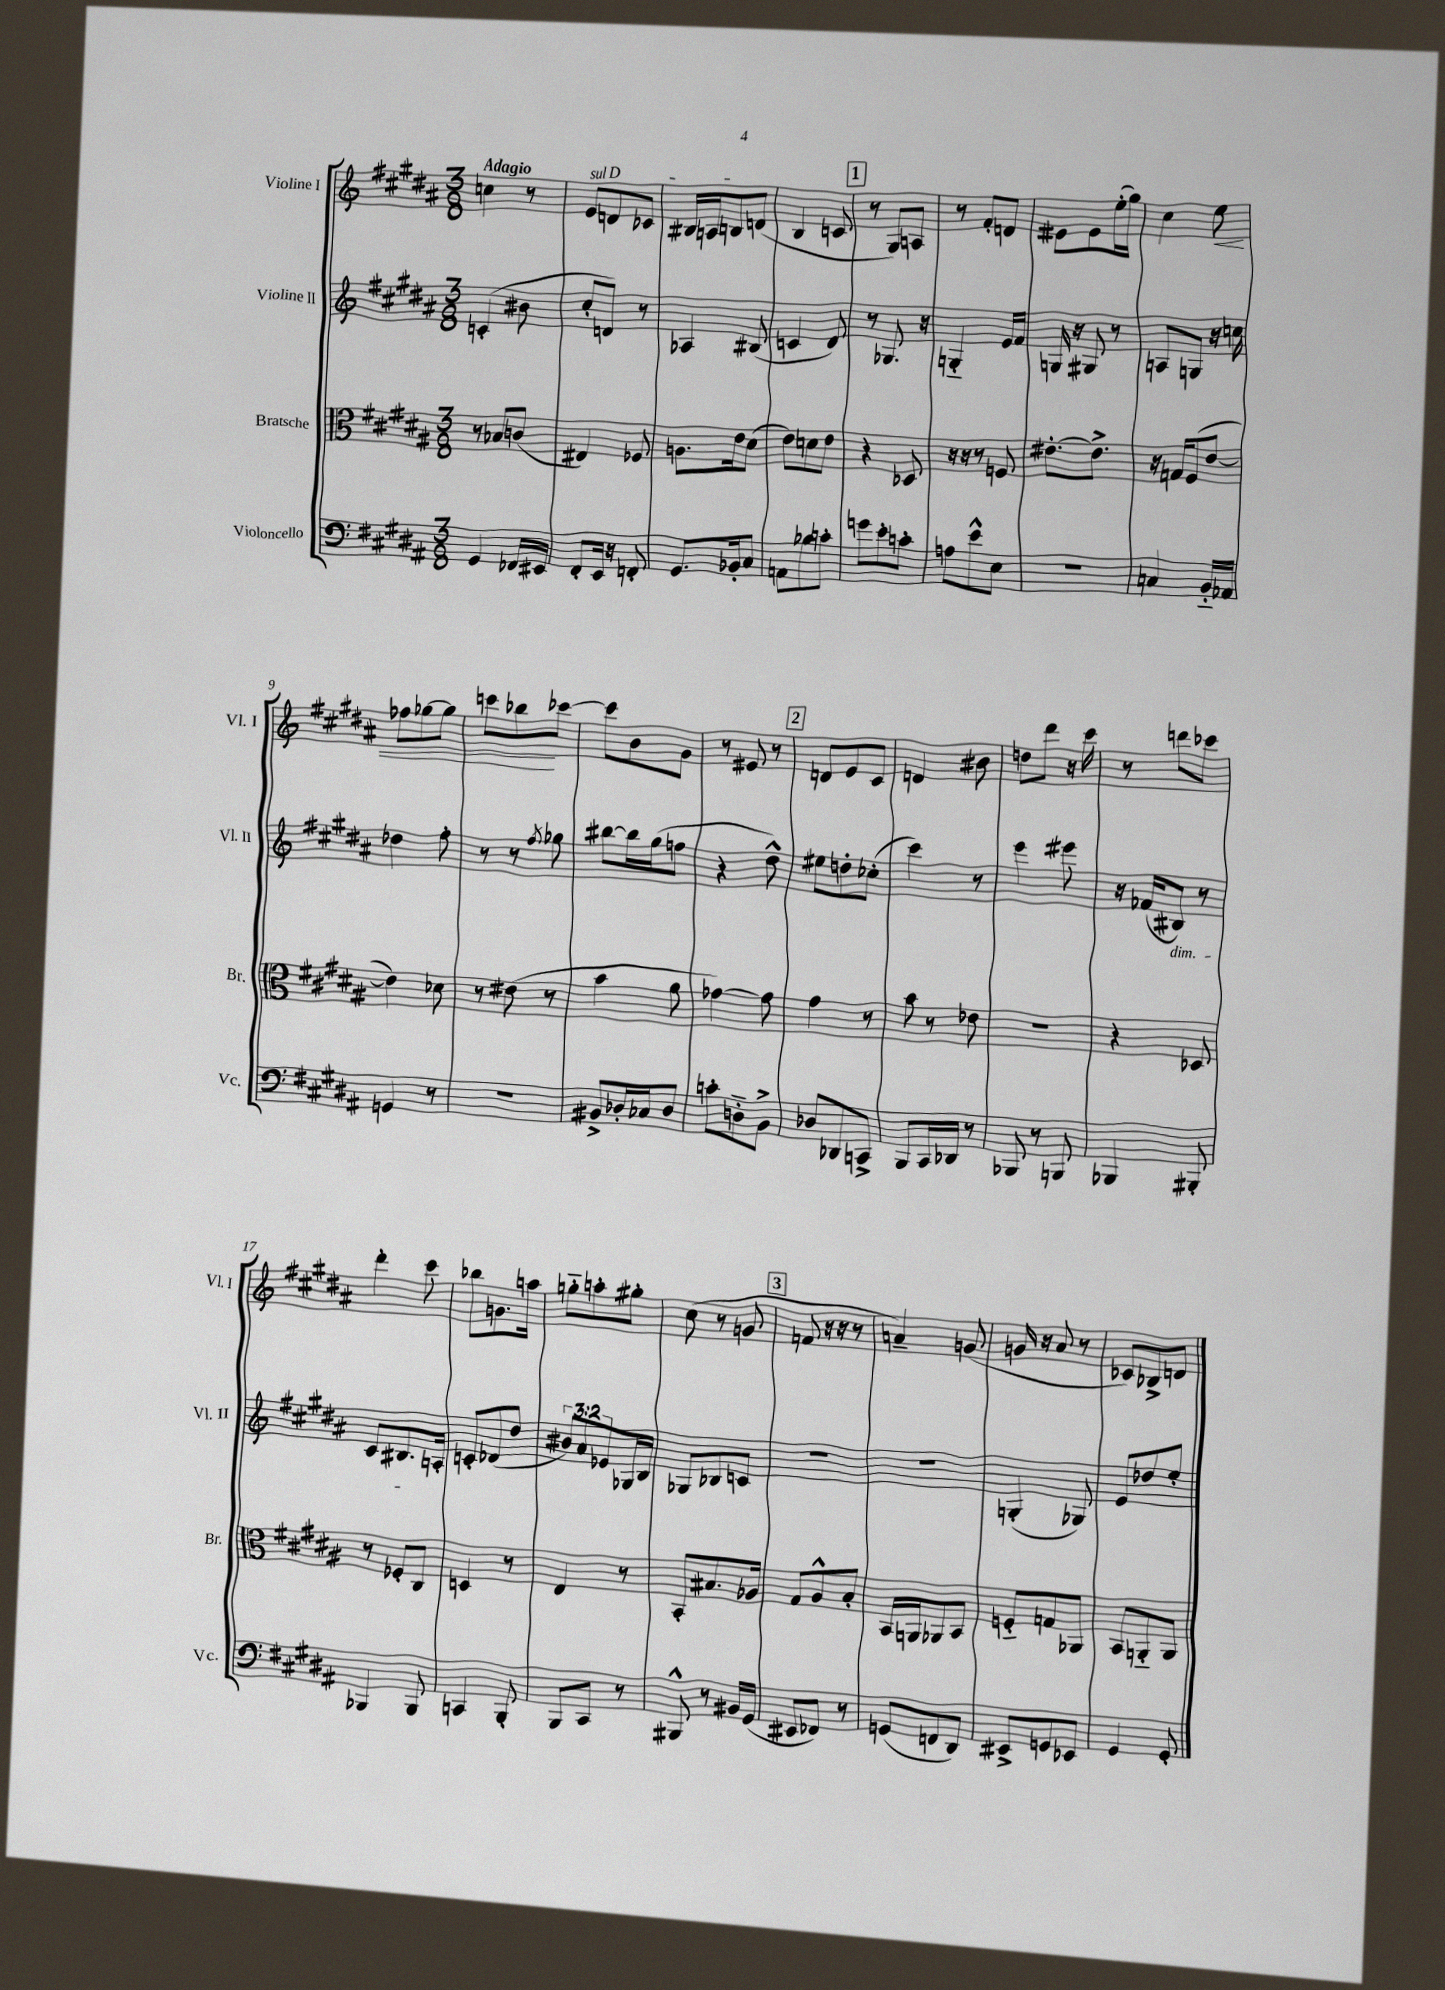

**kern	**kern	**kern	**kern
*staff4	*staff3	*staff2	*staff1
*clefF4	*clefC3	*clefG2	*clefG2
*k[f#c#g#d#a#]	*k[f#c#g#d#a#]	*k[f#c#g#d#a#]	*k[f#c#g#d#a#]
*M3/8	*M3/8	*M3/8	*M3/8
4GG#	8r	(4c'	4cc
.	8B-	.	.
16FF-	(8c	8b#	8r
16EE#	.	.	.
=	=	=	=
8FF#'	4E#)	8cc#'	8e
16EE	.	8d)	8d
16r	.	.	.
8FF'	8F-	8r	8c-
=	=	=	=
8.GG#	8.A	4A-	16B#
.	.	.	16A
.	.	.	8B
16BB-'	16e	.	.
8C#	(8d#	(8B#	(8d
=	=	=	=
8AA	8e)	4c	4B
8B-	8d	.	.
8c'	8e	8d#)	8c
=	=	=	=
8g	4r	8r	8r
8e'	.	8.G-	8G#)
8c'	8D-	.	8A
.	.	16r	.
=	=	=	=
8A	16r	4G'~	8r
.	16r	.	.
8e^^	8r	.	8f#'
8E	8F	16e	8d
.	.	16f#	.
=	=	=	=
4.r	[8.e#'	16G	8e#
.	.	16r	.
.	.	8G#	8e#
.	8.e#^]	.	.
.	.	8r	(16ee'
.	.	.	16gg#)
=	=	=	=
4C	16r	8A	4cc#
.	16G	.	.
.	(8F#	8G	.
16BB'~	[8e	16r	8ee
16AA-	.	16cc	.
=	=	=	=
4GG	4e])	4dd-	8ff-
.	.	.	[8gg-
8r	8d-	8ff#'	8gg-]
=	=	=	=
4.r	8r	8r	8ccc
.	(8e#	8r	8bb-
.	.	8qff#	.
.	8r	8gg-	[8ccc-
=	=	=	=
8BB#^	4b	[8bb#	8ccc-]
16D-'	.	16bb#]	8b
16C-	.	(16gg#	.
8D-	8a#	8ff	8g#
=	=	=	=
8c'	[4g-)	4r	8r
8D'~	.	.	8e#
8BB^	8g-]	8dd#^^)	8r
=	=	=	=
8D-	4g#	8ee#	8d
8DD-	.	8dd'	8e
8CC^	8r	(8cc-'	8c#
=	=	=	=
8BBB	8b	4ccc#)	4d
16CC#	8r	.	.
16DD-	.	.	.
8r	8e-	8r	8b#
=	=	=	=
8BBB-	4.r	4eee	8dd
8r	.	.	8ddd#
8BBB	.	8eee#	16r
.	.	.	16ccc#
=	=	=	=
4BBB-	4r	16r	8r
.	.	(16f-	.
.	.	8B#)	8ddd
8BBB#'	8D-	8r	8ccc-
=	=	=	=
4BBB-	8r	8c#	4ddd#'
.	8F-'	8.B#	.
8BBB-	8C#	.	8ccc#
.	.	16A'	.
=	=	=	=
4CC	4D	8c'	8bb-
.	.	(8d-	8.g
8BBB'	8r	8dd#	.
.	.	.	16aa
=	=	=	=
8BBB	4E	12b#)	8gg'~
.	.	12a#	.
8CC#	.	.	8aa'
.	.	12e-	.
8r	8r	16G-	8gg#'
.	.	16B	.
=	=	=	=
8BBB#^^	8BB'	8G-	(8cc#
8r	8.B#	8B-	8r
16BB#	.	8c	8g
(16GG#	16A-	.	.
=	=	=	=
8EE#	8G#	4.r	8f
8FF-)	8A#^^	.	16r
.	.	.	16r
8r	8B'	.	8r
=	=	=	=
(8GG	16BB	4.r	4a~)
.	16AA	.	.
8FF	8AA-	.	.
8DD#)	8BB	.	(8g
=	=	=	=
8EE#^	8F'~	(4G'	16g
.	.	.	16r
8GG	8G	.	8a#
8EE-	8AA-	8G-)	8r
=	=	=	=
4GG#	8BB	8e	8c-)
.	8AA'~	8dd-	8B-^
8GG#'	8AA	8ee'	8d
==	==	==	==
*-	*-	*-	*-
